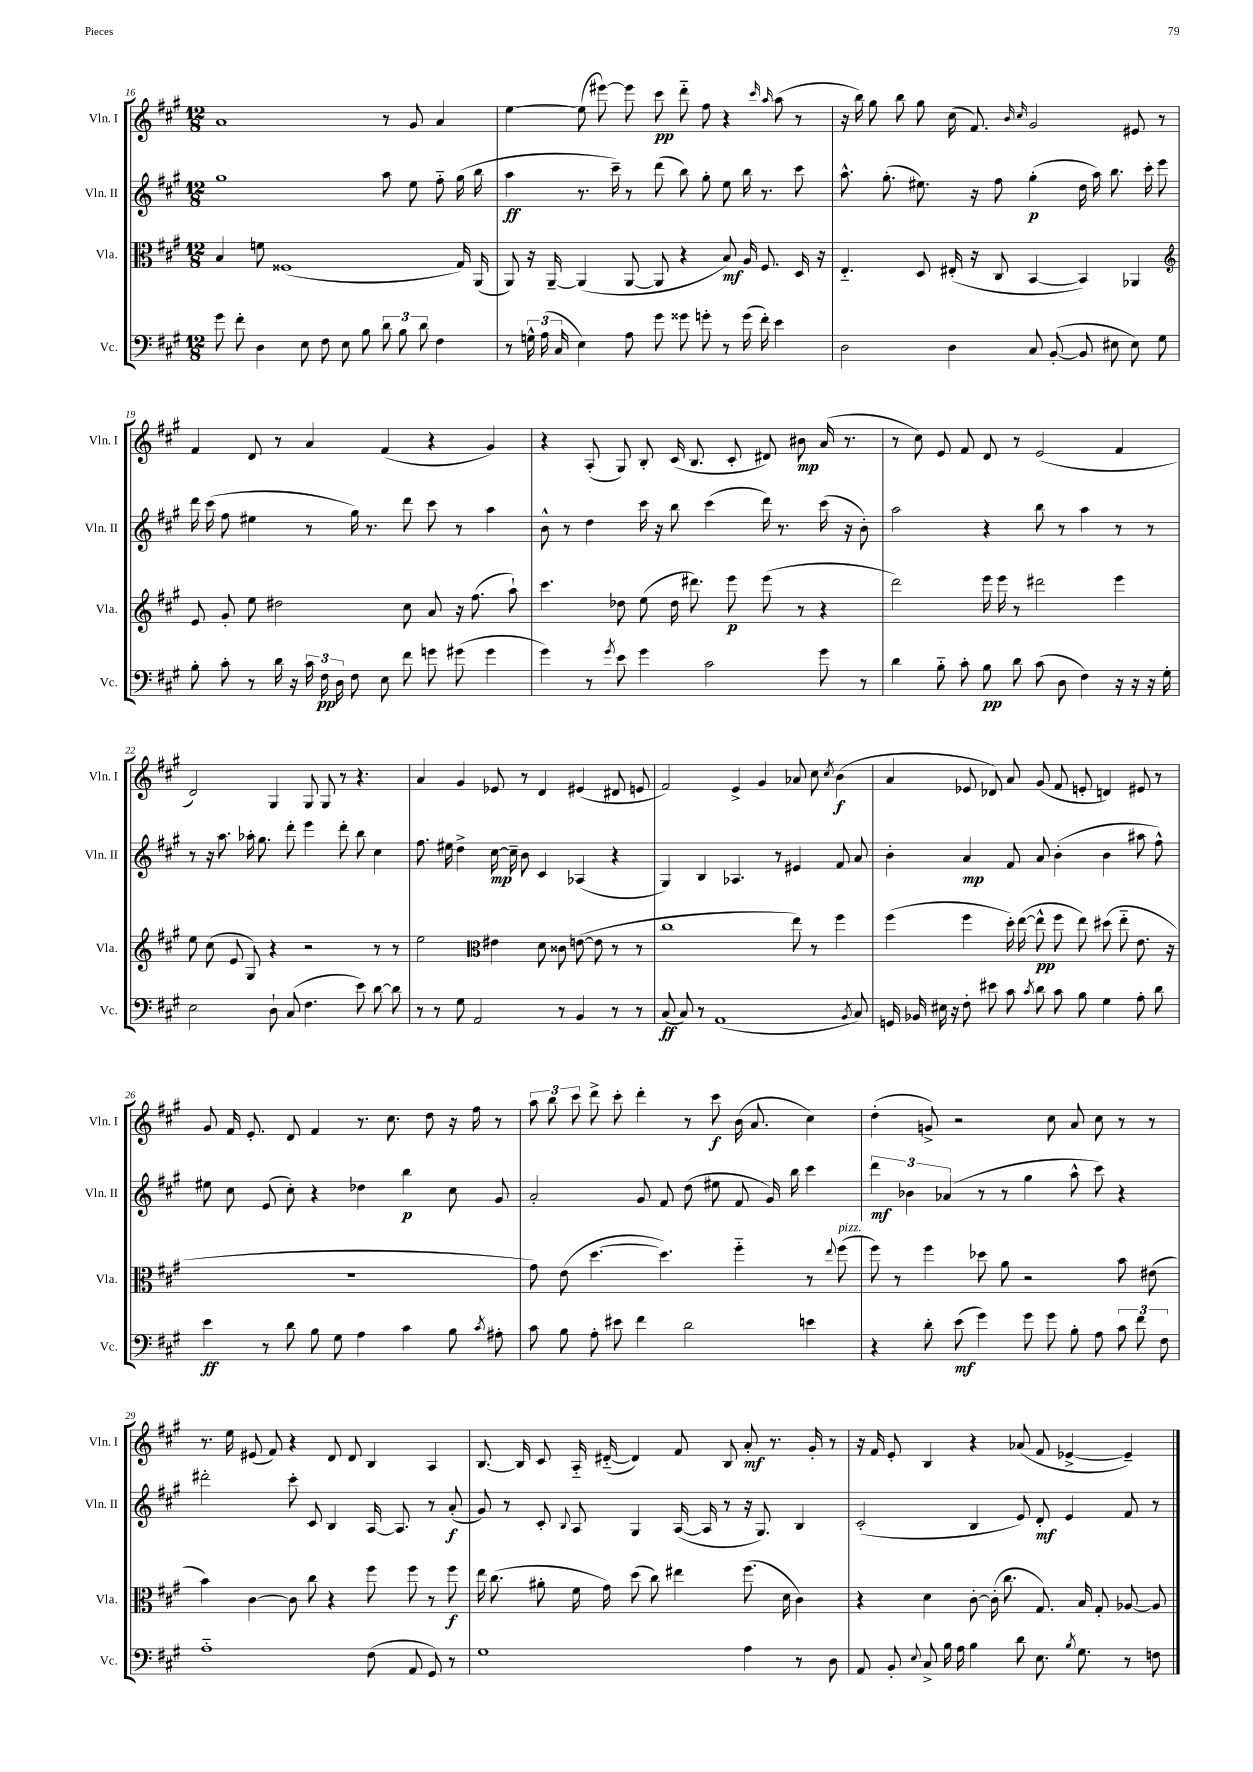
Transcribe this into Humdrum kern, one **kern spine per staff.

**kern	**kern	**kern	**kern
*staff4	*staff3	*staff2	*staff1
*clefF4	*clefC3	*clefG2	*clefG2
*k[f#c#g#]	*k[f#c#g#]	*k[f#c#g#]	*k[f#c#g#]
*M12/8	*M12/8	*M12/8	*M12/8
8g#	4B	1gg#	1a
8f#'	.	.	.
4D	8f	.	.
.	(1F##	.	.
8E	.	.	.
8F#	.	.	.
8E	.	.	.
8B	.	.	.
12d	.	8aa	8r
12B	.	.	.
.	.	8ee	8g#
12d	.	.	.
4F#	.	8ff#'~	4a
.	16G#)	(16gg#	.
.	(16AA	16bb	.
=	=	=	=
8r	8AA)	4aa	[4ee
24G^^	16r	.	.
(24A	.	.	.
.	[16AA~	.	.
24C#	.	.	.
4E)	(4AA]	8.r	(8ee]
.	.	.	[8eee#)
.	.	16ccc#~)	.
8A	[8AA	8r	8eee#]
8g#	8AA]	(8ddd	8ccc#
8g##	4r	8bb)	8ddd'~
8g'	.	8gg#'	8ff#
8r	8B)	8ee	4r
(16g	16A	16bb	.
16f#')	8.F#	8.r	.
.	.	.	16qqccc#
.	.	.	16qqaa
4e	.	.	(8aa
.	16D	8ccc#	8r
.	16r	.	.
=	=	=	=
2D	4.E'~	8.aa^^	16r
.	.	.	16bb)
.	.	.	8gg#
.	.	(8.gg#'	.
.	.	.	8bb
.	8D	8.ee#)	8gg#
4D	(16E#'	.	(16cc#
.	16r	16r	8.f#)
.	8C#	8ff#	.
.	.	.	16qqb
.	.	.	16qqcc#
8C#	[4BB	(4gg#'	2g#
([8BB'	.	.	.
8BB]	4BB])	16dd	.
.	.	16aa)	.
8E#	.	8.bb	.
8E#)	4AA-	.	8e#
.	.	16ccc#'	.
8G#	.	8eee	8r
=	=	=	=
*	*clefG2	*	*
8B'	8e	16ddd	4f#
.	.	(16ccc#	.
8c#'	8g#'	8ff#	.
8r	8ee	4ee#	8d
16d	2dd#	.	8r
16r	.	.	.
24c#	.	8r	4a
24F#	.	.	.
24D	.	.	.
8F#	.	16gg#)	.
.	.	8.r	.
8E	.	.	(4f#
8f#	8cc#	8ddd	.
8g	8a	8ccc#	4r
(8g#	16r	8r	.
.	(8.ff#	.	.
4g#	.	4aa	4g#)
.	8aa`)	.	.
=	=	=	=
4g#)	4.ccc#	8b^^	4r
.	.	8r	.
8r	.	4dd	(8A'
8qg#	.	.	.
8e	8dd-	.	8G#)
4g#	(8ee	16ccc#	8B'
.	.	16r	.
.	16dd-	8bb	(16c#
.	8.ddd#)	.	8.B
2c#	.	(4ccc#	.
.	8eee	.	8c#'
.	(8eee	16ddd)	8d#)
.	.	8.r	.
.	8r	.	8b#
8g#	4r	(16ccc#	(16a
.	.	16r	8.r
8r	.	8b')	.
=	=	=	=
4d	2ddd)	2aa	8r
.	.	.	8cc#)
8B'~	.	.	8e
8c#'	.	.	8f#
8B	16eee	4r	8d
.	16eee	.	.
8d	8r	.	8r
(8c#	2ddd#	8bb	(2e
8D	.	8r	.
4F#)	.	4aa	.
16r	4eee	8r	4f#
16r	.	.	.
16r	.	8r	.
16G#'	.	.	.
=	=	=	=
2E	8ee	8r	2d)
.	(8cc#	16r	.
.	.	8.aa	.
.	8e	.	.
.	8G#)	16aa-'	.
.	.	8.gg#	.
8D`	4r	.	4G#
(8C#	.	8ddd'	.
4.F#	2r	4eee	8G#
.	.	.	8G#
.	.	8ddd'	8r
8e)	.	8bb	4.r
[8d	8r	4cc#	.
8d]	8r	.	.
=	=	=	=
8r	2ee	8.ff#	4a
8r	.	.	.
.	.	16ee#	.
8G#	.	4dd^	4g#
2AA	.	.	.
*	*clefC3	*	*
.	4e#	[16cc#	8e-
.	.	16cc#~]	.
.	.	8b	8r
.	8d	4c#	4d
8r	8c##	.	.
4BB	([8e	(4A-	(4e#
.	8e]	.	.
8r	8r	4r	8d#
8r	8r	.	8e
=	=	=	=
(8C#	1cc#	4G#)	2f#)
8C#)	.	.	.
8r	.	4B	.
(1AA	.	.	.
.	.	4.A-	4e^
.	.	.	4g#
.	.	8r	.
.	8ee)	4e#	8a-
.	8r	.	8cc#
.	.	.	8qcc#
.	4ff#	8f#	(4b
8qBB	.	.	.
8C#)	.	8a	.
=	=	=	=
16GG	(4ff#	4b'	4a
16BB-	.	.	.
16E#	.	.	.
16r	.	.	.
8F#'	4ff#	4a	8e-
8e#	.	.	8d-)
8c#	16dd')	8f#	8a
.	([16ee	.	.
8qc#	.	.	.
8d	8ee^^]	8a	(8g#
8c#	8ff#	(4b'	8f#
8B	8ee)	.	8e'
4G#	(8dd#	4b	4d)
.	8ee'~	.	.
8A'	8.e	8aa#	8e#
8d	.	8ff#^^)	8r
.	16r	.	.
=	=	=	=
4e	1.r	8ee#	8g#
.	.	8cc#	16f#
.	.	.	8.e'
8r	.	(8e	.
8d	.	8cc#')	8d
8B	.	4r	4f#
8G#	.	.	.
4A	.	4dd-	8.r
.	.	.	8.cc#
4c#	.	4bb	.
.	.	.	8dd
8B	.	8cc#	16r
.	.	.	16ff#
8qc#	.	.	.
8A#'	.	8g#	8r
=	=	=	=
8c#	8g#)	2a'	12aa
.	.	.	12bb
8B	(8e	.	.
.	.	.	12ccc#
8A'	[4.dd	.	8ddd^
8e#	.	.	8ccc#'
4f#	.	8g#	4ddd'
.	4.dd])	8f#	.
2d	.	(8dd	8r
.	.	8ee#	8ccc#
.	4ff#'~	8f#	(16b
.	.	.	8.a
.	.	16g#)	.
.	.	16bb	.
4e	8r	4ccc#	4cc#)
.	8qqee	.	.
.	(8ff#	.	.
=	=	=	=
4r	8ff#)	6ddd	(4dd'
.	8r	.	.
.	.	6b-	.
8d'	4ff#	.	8g^)
.	.	(6a-	.
(8e	.	.	2r
4g#)	8dd-	8r	.
.	8a	8r	.
8g#	2r	4gg#	.
8g#	.	.	8cc#
8B'	.	8aa^^	8a
8A	.	8ccc#)	8cc#
12c#	8b	4r	8r
12f#	.	.	.
.	(8e#	.	8r
12F#	.	.	.
=	=	=	=
1A'~	4b)	2ddd#'	8.r
.	.	.	16ee
.	[4c#	.	(8e#
.	.	.	8f#)
.	8c#]	8ccc#'	4r
.	8cc#	8c#	.
.	4r	4B	8d
.	.	.	8d
(8F#	8ff#	[16A	4B
.	.	8.A]	.
8AA	8ff#	.	.
8GG#)	8r	8r	4A
8r	8ff#	(8a'	.
=	=	=	=
1G#	16ee	8g#)	[8.B
.	(8.cc#	.	.
.	.	8r	.
.	.	.	16B]
.	8a#'	8c#'	8c#
.	.	8qqB	.
.	16f#	8A	16A'~
.	16g#)	.	([16d#'~
.	(8dd	4G#	4d#])
.	8cc#)	.	.
.	4ee#	([16A	8f#
.	.	16A]	.
.	.	8r	8B
4A	(8.ff#	16r	8a'
.	.	8.G#)	.
.	.	.	8.r
.	16d	.	.
8r	4c#)	4B	.
.	.	.	16g#'
8D	.	.	8r
=	=	=	=
8AA	4r	(2c#'	16r
.	.	.	16f#
8BB'	.	.	8e'
8qqE	.	.	.
8C#^	4d	.	4B
16B	.	.	.
16A	.	.	.
4B	[8c#'	4B	4r
.	(16c#']	.	.
.	8.cc#	.	.
8d	.	8e)	(8a-
8.E	8.G#)	8d'	8f#
.	.	4e	[4e-^
8qB	.	.	.
8.G#	16B	.	.
.	8G#'	.	.
8r	[8A-	8f#	4e-~])
8F	8A-]	8r	.
==	==	==	==
*-	*-	*-	*-
